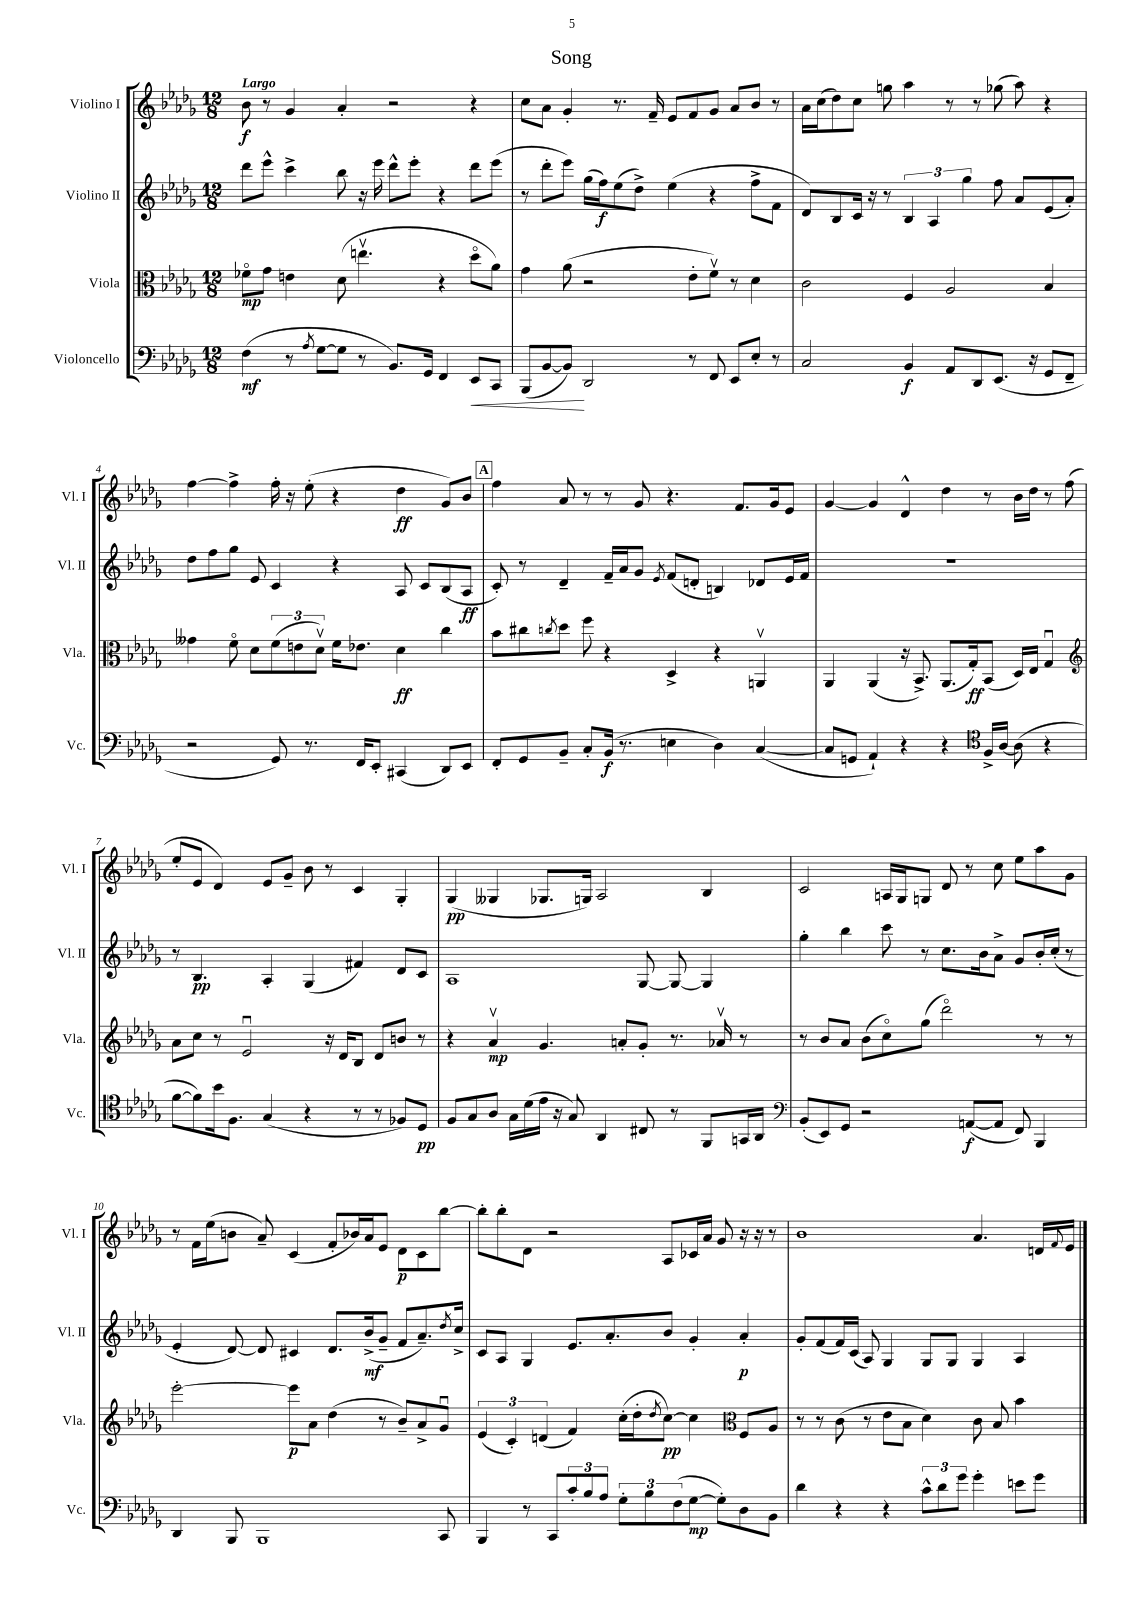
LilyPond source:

\header { title = "Song" }
<<
\new StaffGroup <<
\new Staff = "s0" \with { instrumentName = "Violino I" shortInstrumentName = "Vl. I" } {
    \clef treble \key des \major \numericTimeSignature \time 12/8 \tempo "Largo"
    bes'8\f r8 ges'4 aes'4-. r2 r4 |
    c''8 aes'8 ges'4-. r8. f'16-- ees'8 f'8 ges'8 aes'8 bes'8 r8 |
    aes'16 c''16( des''8) c''8 g''8 aes''4 r8 r8 ges''8( aes''8) r4 |
    f''4~ f''4-> f''16-. r16 ees''8-.( r4 des''4\ff ges'8) bes'8 |
    \mark \markup { \box "A" } f''4 aes'8 r8 r8 ges'8 r4. f'8. ges'16 ees'8 |
    ges'4~ ges'4 des'4-^ des''4 r8 bes'16 des''16 r8 f''8( |
    ees''8-. ees'8 des'4) ees'8 ges'8-- bes'8 r8 c'4 ges4-. |
    ges4\pp( geses4 ges8. g16) aes2 bes4 |
    c'2 a16 ges16 g8 des'8 r8 c''8 ees''8 aes''8 ges'8 |
    r8 f'16 ees''16( b'8 aes'8--) c'4( f'8-. bes'16) aes'16 ees'8 des'8\p c'8 bes''8~ |
    bes''8-. bes''8-. des'8 r2 aes8 ces'16 aes'16 ges'8 r16 r16 r8 |
    bes'1 aes'4. d'16 \appoggiatura { f'8 } ees'16 \bar "|." |
}
\new Staff = "s1" \with { instrumentName = "Violino II" shortInstrumentName = "Vl. II" } {
    \clef treble \key des \major \numericTimeSignature \time 12/8
    des'''8 ees'''8-^ c'''4-> bes''8 r16 ees'''16 des'''8-^ ees'''8-. r4 des'''8 ees'''8( |
    r8 des'''8-. ees'''8) ges''16( f''16\f) ees''8( des''8->) ees''4( r4 f''8-> f'8 |
    des'8) bes8 c'16 r16 r8 \tuplet 3/2 { bes4 aes4 ges''4 } f''8 aes'8 ees'8( aes'8-.) |
    des''8 f''8 ges''8 ees'8 c'4 r4 aes8 c'8 bes8( aes8\ff |
    \mark \markup { \box "A" } c'8-.) r8 des'4-- f'16-- aes'16 ges'8 \acciaccatura { ees'8 } f'8( d'8-. b4) des'8 ees'16 f'16 |
    R1. |
    r8 bes4.\pp aes4-. ges4( fis'4) des'8 c'8 |
    aes1 ges8~ ges8~ ges4 |
    ges''4-. bes''4 c'''8 r8 c''8. bes'16 aes'8-> ges'8 bes'16-. c''16-.( r8 |
    ees'4-. des'8~) des'8 cis'4 des'8. bes'16->\mf( ges'8-- f'8 aes'8.--) \acciaccatura { des''8 } c''16-> |
    c'8 aes8 ges4 ees'8. aes'8.-. bes'8 ges'4-. aes'4-.\p |
    ges'8-. f'8( f'16) c'16( aes8) ges4 ges8 ges8 ges4 aes4 \bar "|." |
}
\new Staff = "s2" \with { instrumentName = "Viola" shortInstrumentName = "Vla." } {
    \clef alto \key des \major \numericTimeSignature \time 12/8
    fes'8\flageolet\mp ges'8 e'4 des'8( e''4.\upbow r4 des''8\flageolet aes'8) |
    ges'4 aes'8( r2 ees'8-. f'8\upbow) r8 des'4 |
    c'2 f4 aes2 bes4 |
    geses'4 f'8\flageolet des'8 \tuplet 3/2 { f'8( e'8 des'8\upbow) } f'16 ees'8. des'4\ff c''4 |
    \mark \markup { \box "A" } bes'8 cis''8 \acciaccatura { c''8 } des''8 f''8 r4 des4-> r4 a,4\upbow |
    aes,4 aes,4( r16 bes,8.->) aes,8.( ges16-.\ff) bes,8( des16) ees16 ges4\downbow |
    \clef treble aes'8 c''8 r8 ees'2\downbow r16 des'16 bes8 des'8 b'8 r8 |
    r4 aes'4\upbow\mp ges'4. a'8-. ges'8-. r8. aes'16\upbow r8 |
    r8 bes'8 aes'8 bes'8( c''8\flageolet) ges''8( des'''2\flageolet) r8 r8 |
    ees'''2~-. ees'''8\p aes'8 des''4( r8 bes'8--) aes'8-> ges'8\downbow |
    \tuplet 3/2 { ees'4( c'4-.) d'4( } f'4) c''16-.( des''16-. \acciaccatura { des''8 } c''8~\pp) c''4 \clef alto f8 aes8 |
    r8 r8 c'8( r8 ees'8 bes8 des'4) c'8 bes8 bes'4 \bar "|." |
}
\new Staff = "s3" \with { instrumentName = "Violoncello" shortInstrumentName = "Vc." } {
    \clef bass \key des \major \numericTimeSignature \time 12/8
    f4\mf( r8 \acciaccatura { aes8 } ges8~ ges8 r8 bes,8.) ges,16 f,4 ees,8\< c,8 |
    bes,,8( bes,8~ bes,8\!) des,2 r8 f,8 ees,8 ees8-. r8 |
    c2 bes,4\f aes,8 des,8 ees,8.( r16 ges,8 f,8-- |
    r2 ges,8) r8. f,16 ees,8-. cis,4( des,8) ees,8 |
    \mark \markup { \box "A" } f,8-. ges,8 bes,8-- c8-. bes,16\f( r8. e4 des4) c4~( |
    c8 g,8 aes,4-!) r4 r4 \clef tenor f16-> aes16~ aes8( r4 |
    f'8~ f'8) bes'16 f8. ges4( r4 r8 r8 fes8) des8\pp |
    f8 ges8 aes8 ges16 des'16( ees'16 r16 ges8) aes,4 cis8 r8 f,8 g,16 aes,16 |
    \clef bass bes,8-.( ees,8) ges,8 r2 a,8~\f( a,8 f,8) bes,,4 |
    des,4 bes,,8 bes,,1 c,8 |
    bes,,4 r8 c,8 \tuplet 3/2 { c'8-. bes8 aes8 } \tuplet 3/2 { ges8-. bes8 f8( } ges8~\mp ges8-.) des8 bes,8 |
    des'4 r4 r4 \tuplet 3/2 { c'8-^ des'8 ges'8 } ges'4-. e'8 ges'8 \bar "|." |
}
>>
>>
